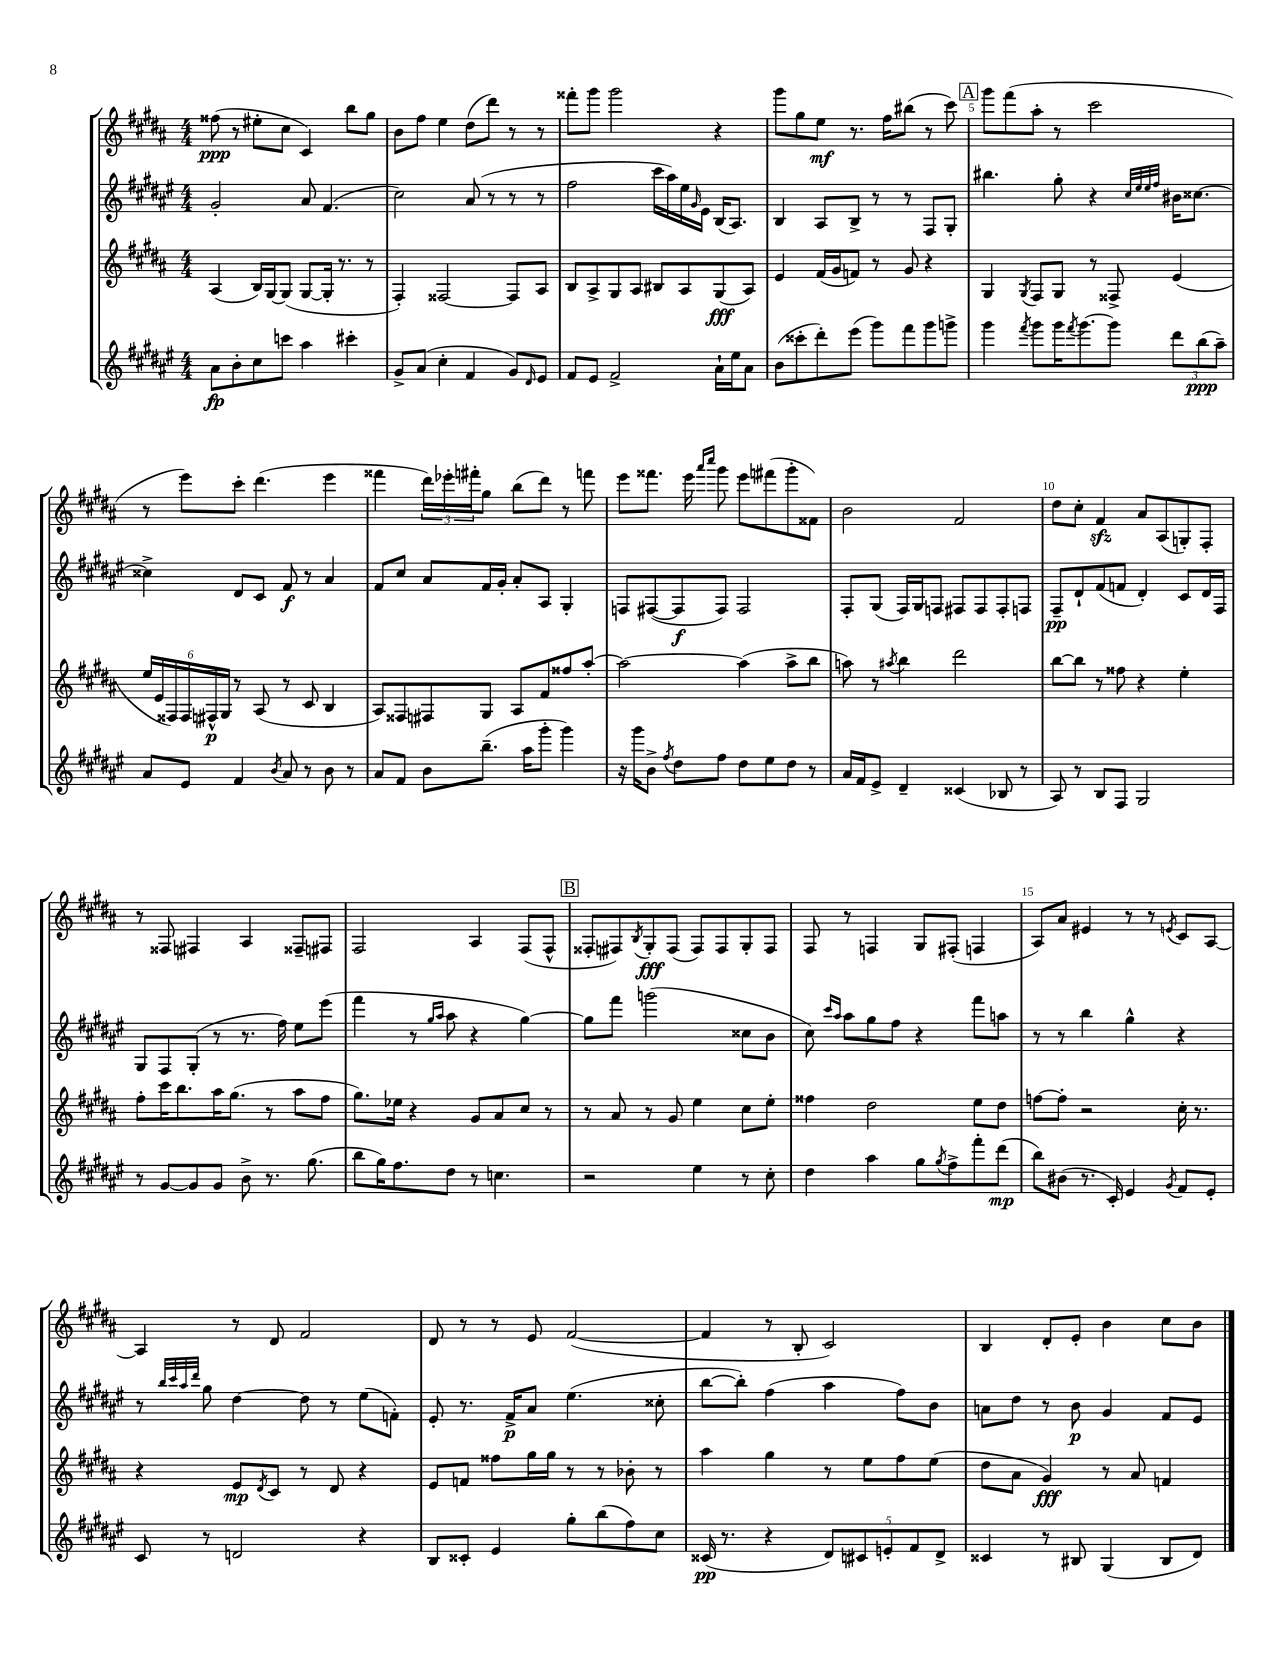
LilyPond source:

<<
\new StaffGroup <<
\new Staff = "s0" {
    \clef treble \key b \major \numericTimeSignature \time 4/4
    fisis''8\ppp( r8 eis''8-. cis''8 cis'4) b''8 gis''8 |
    b'8 fis''8 e''4 dis''8( dis'''8) r8 r8 |
    fisis'''8-. gis'''8 gis'''2 r4 |
    gis'''8 gis''8 e''8\mf r8. fis''16 bis''8( r8 cis'''8) |
    \mark \markup { \box "A" } gis'''8 fis'''8( ais''8-. r8 cis'''2 |
    r8 e'''8) cis'''8-. dis'''4.( e'''4 |
    fisis'''4 \tuplet 3/2 { dis'''16) ees'''16-. fis'''16-. } gis''8 b''8( dis'''8) r8 f'''8 |
    e'''8 fisis'''8. e'''16 \grace { ais'''16 cis''''16 } gis'''8 e'''8 fis'''8( gis'''8-. fisis'8) |
    b'2 fis'2 |
    dis''8 cis''8-. fis'4\sfz ais'8 ais8( g8-.) fis8-. |
    r8 fisis8 fis4 ais4 fisis8-- fis8 |
    fis2 ais4 fis8( fis8-^ |
    \mark \markup { \box "B" } fisis8-. fis8) \acciaccatura { b8 } gis8-.\fff fis8( fis8) fis8 gis8-. fis8 |
    fis8 r8 f4 gis8 fis8-.( f4 |
    ais8) ais'8 eis'4 r8 r8 \acciaccatura { e'8 } cis'8 ais8~ |
    ais4 r8 dis'8 fis'2 |
    dis'8 r8 r8 e'8 fis'2~( |
    fis'4 r8 b8-. cis'2) |
    b4 dis'8-. e'8-. b'4 cis''8 b'8 \bar "|." |
}
\new Staff = "s1" {
    \clef treble \key fis \major \numericTimeSignature \time 4/4
    gis'2-. ais'8 fis'4.( |
    cis''2) ais'8( r8 r8 r8 |
    fis''2 cis'''16 ais''16) eis''16 \grace { gis'16 } eis'16 b16( ais8.) |
    b4 ais8 b8-> r8 r8 fis8 gis8-. |
    \mark \markup { \box "A" } bis''4. gis''8-. r4 \grace { cis''32 eis''32 eis''32 fis''32 } bis'16 cisis''8.~ |
    cisis''4-> dis'8 cis'8 fis'8\f r8 ais'4 |
    fis'8 cis''8 ais'8 fis'16 gis'16-. ais'8-. ais8 gis4-. |
    f8 fis8~( fis8\f fis8) fis2 |
    fis8-. gis8( fis16) gis16 f8 fis8 fis8 fis8-. f8 |
    fis8--\pp dis'8-! fis'8( f'8 dis'4-.) cis'8 dis'16 fis16 |
    gis8 fis8 gis8-.( r8 r8. fis''16) eis''8 eis'''8( |
    fis'''4 r8 \grace { gis''16 ais''16 } ais''8 r4 gis''4~) |
    \mark \markup { \box "B" } gis''8 fis'''8 g'''2( cisis''8 b'8 |
    cis''8) \grace { cis'''16 ais''16 } ais''8 gis''8 fis''8 r4 fis'''8 a''8 |
    r8 r8 b''4 gis''4-^ r4 |
    r8 \grace { b''32 cis'''32 ais''32 dis'''32 } gis''8 dis''4~ dis''8 r8 eis''8( f'8-.) |
    eis'8-. r8. fis'16->\p ais'8 eis''4.( cisis''8-. |
    b''8~ b''8-.) fis''4( ais''4 fis''8) b'8 |
    a'8 dis''8 r8 b'8\p gis'4 fis'8 eis'8 \bar "|." |
}
\new Staff = "s2" {
    \clef treble \key b \major \numericTimeSignature \time 4/4
    ais4( b16) gis16~ gis8( gis8~ gis16-. r8. r8 |
    fis4-.) fisis2~ fisis8 ais8 |
    b8 ais8-> gis8 ais8 bis8 ais8 gis8\fff( ais8) |
    e'4 fis'16( gis'16 f'8) r8 gis'8 r4 |
    \mark \markup { \box "A" } gis4 \acciaccatura { gis8 } fis8 gis8 r8 fisis8-> e'4( |
    \tuplet 6/4 { e''16 e'16 fisis16) fisis16 fis16-^\p gis16 } r8 ais8( r8 cis'8 b4 |
    ais8) fisis8 fis8 gis8 ais8 fis'8 fisis''8 ais''8~-. |
    ais''2~ ais''4( ais''8-> b''8 |
    a''8) r8 \acciaccatura { ais''8 } b''4 dis'''2 |
    b''8~ b''8 r8 fisis''8 r4 e''4-. |
    fis''8-. cis'''16 b''8. ais''16 gis''8.( r8 ais''8 fis''8 |
    gis''8.) ees''16 r4 gis'8 ais'8 cis''8 r8 |
    \mark \markup { \box "B" } r8 ais'8 r8 gis'8 e''4 cis''8 e''8-. |
    fisis''4 dis''2 e''8 dis''8 |
    f''8~ f''8-. r2 cis''16-. r8. |
    r4 e'8\mp \acciaccatura { dis'8 } cis'8 r8 dis'8 r4 |
    e'8 f'8 fisis''8 gis''16 gis''16 r8 r8 bes'8-. r8 |
    ais''4 gis''4 r8 e''8 fis''8 e''8( |
    dis''8 ais'8 gis'4\fff) r8 ais'8 f'4 \bar "|." |
}
\new Staff = "s3" {
    \clef treble \key fis \major \numericTimeSignature \time 4/4
    ais'8\fp b'8-. cis''8 c'''8 ais''4 cis'''4-. |
    gis'8-> ais'8( cis''4-. fis'4 gis'8) \grace { dis'16 } eis'8 |
    fis'8 eis'8 fis'2-> ais'16-! eis''16 ais'8 |
    b'8( cisis'''8-. dis'''8-.) eis'''8( gis'''8) fis'''8 gis'''8 g'''8-> |
    \mark \markup { \box "A" } gis'''4 \acciaccatura { fis'''8 } gis'''8 gis'''16 \acciaccatura { fis'''8 } gis'''8.~ gis'''8 \tuplet 3/2 { dis'''8 b''8\ppp( ais''8--) } |
    ais'8 eis'8 fis'4 \acciaccatura { b'8 } ais'8 r8 b'8 r8 |
    ais'8 fis'8 b'8 b''8.--( ais''16 gis'''8-. gis'''4) |
    r16 gis'''16 b'8-> \acciaccatura { fis''8 } dis''8 fis''8 dis''8 eis''8 dis''8 r8 |
    ais'16 fis'16 eis'8-> dis'4-- cisis'4( bes8 r8 |
    ais8) r8 b8 fis8 gis2 |
    r8 gis'8~ gis'8 gis'8 b'8-> r8. gis''8.( |
    b''8 gis''16) fis''8. dis''8 r8 c''4. |
    \mark \markup { \box "B" } r2 eis''4 r8 cis''8-. |
    dis''4 ais''4 gis''8 \acciaccatura { gis''8 } fis''8-> fis'''8-. dis'''8\mp( |
    b''8) bis'8( r8. cis'16-.) eis'4 \acciaccatura { gis'8 } fis'8 eis'8-. |
    cis'8 r8 d'2 r4 |
    b8 cisis'8-. eis'4 gis''8-. b''8( fis''8) cis''8 |
    cisis'16\pp( r8. r4 \tuplet 5/4 { dis'8) cis'8 e'8-. fis'8 dis'8-> } |
    cisis'4 r8 bis8 gis4( bis8 dis'8) \bar "|." |
}
>>
>>
\layout { \context { \Score \override BarNumber.break-visibility = ##(#f #t #t) barNumberVisibility = #(every-nth-bar-number-visible 5) } }
